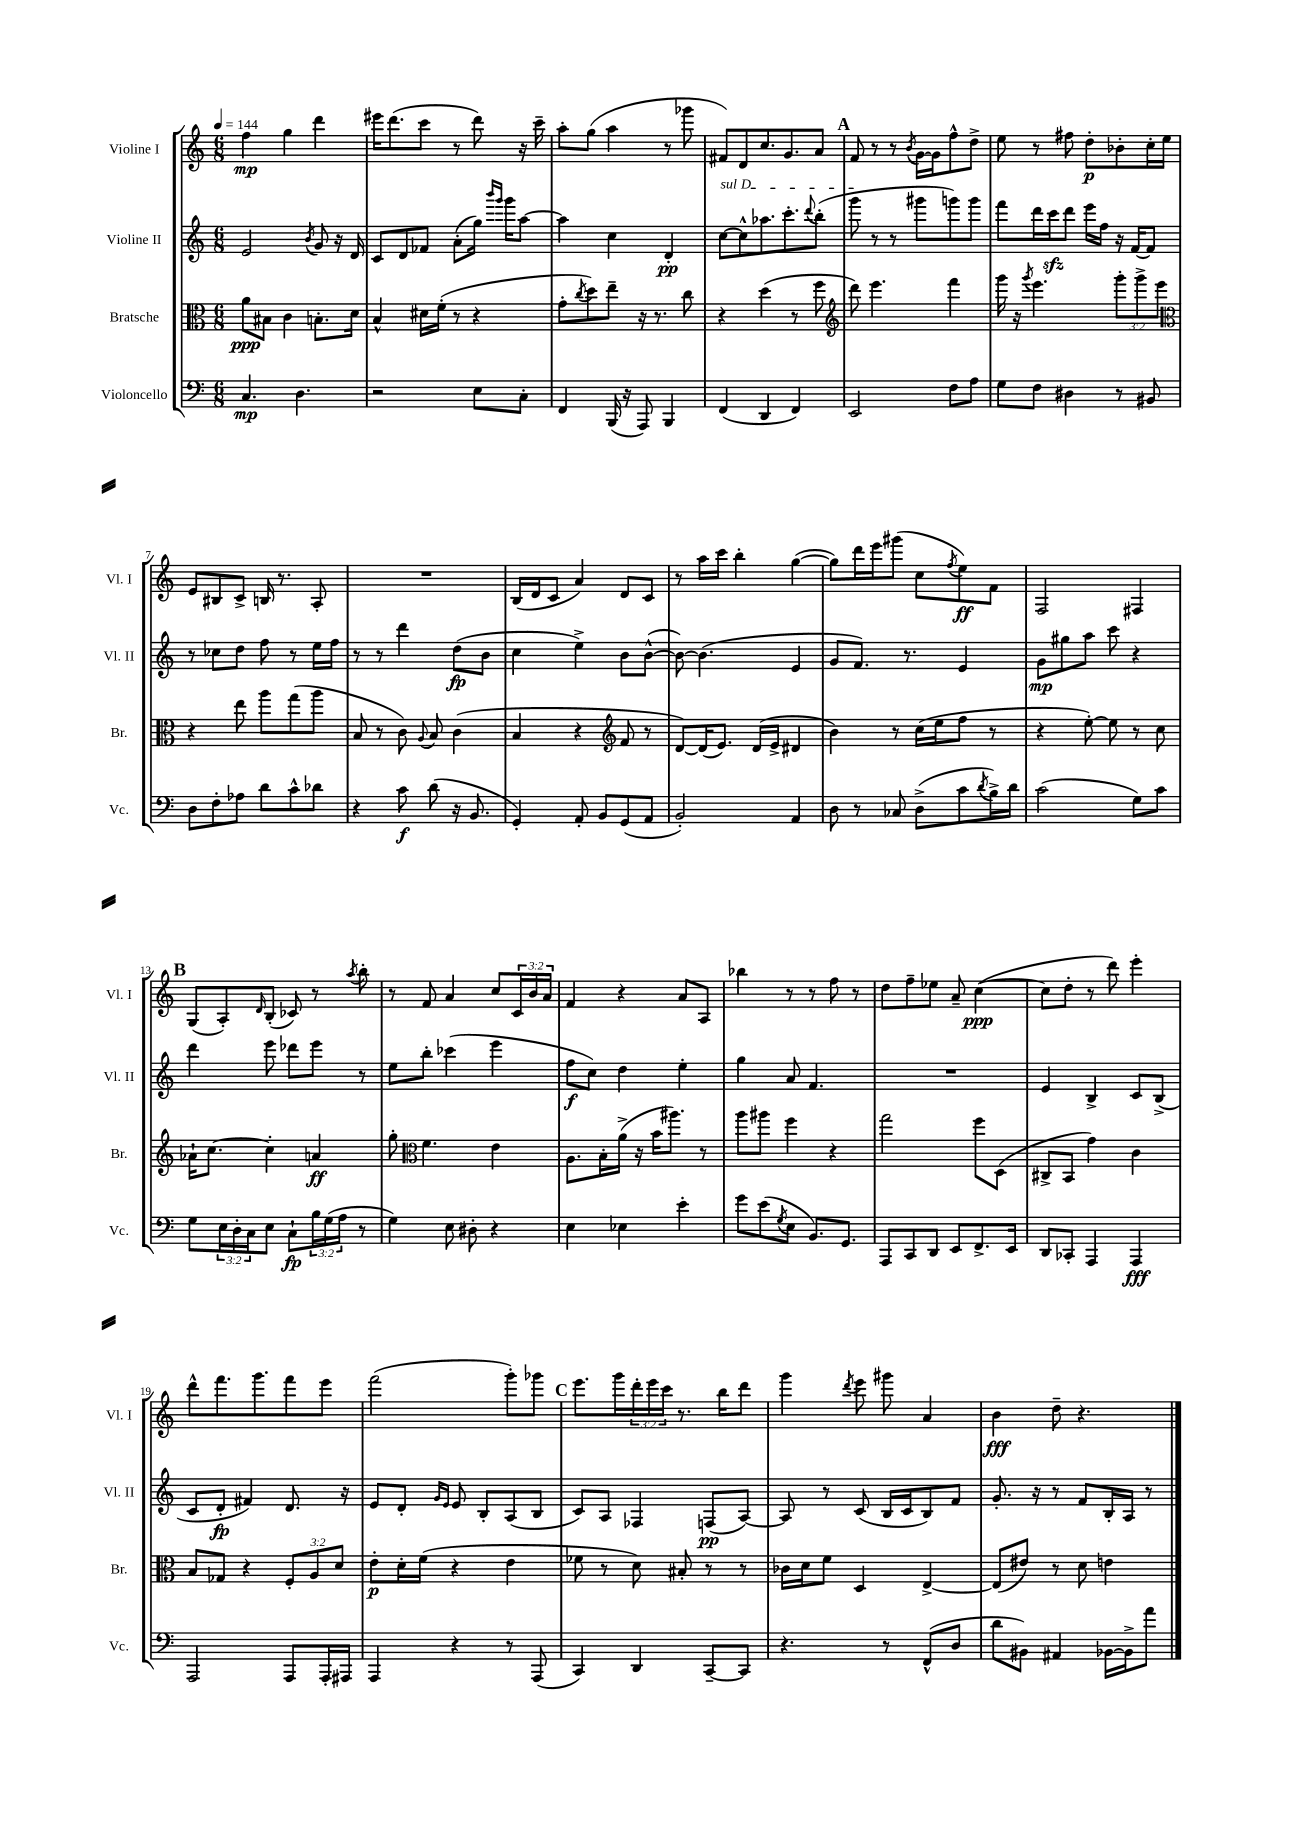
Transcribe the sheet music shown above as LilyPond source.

<<
\new StaffGroup <<
\new Staff = "s0" \with { instrumentName = "Violine I" shortInstrumentName = "Vl. I" } {
    \clef treble \key c \major \numericTimeSignature \time 6/8 \override Staff.TupletNumber.text = #tuplet-number::calc-fraction-text \tempo 4 = 144
    f''4\mp g''4 d'''4 |
    eis'''16 d'''8.( c'''8 r8 d'''8) r16 c'''16-- |
    a''8-. g''8( a''4 r8 ges'''8 |
    fis'8) d'8 c''8. g'8. a'8 |
    \mark \markup { \bold "A" } f'8 r8 r8 \acciaccatura { b'8 } g'16~ g'16 f''8-^ d''8-> |
    e''8 r8 fis''8 d''8-.\p bes'8-. c''16-. e''16 |
    e'8 bis8 c'8-> b16 r8. a8-. |
    R2. |
    b16( d'16 c'8 a'4) d'8 c'8 |
    r8 a''16 c'''16 b''4-. g''4~( |
    g''8) d'''16 e'''16 gis'''8( c''8 \acciaccatura { f''8 } e''8\ff) f'8 |
    f2 fis4 |
    \mark \markup { \bold "B" } g8( a8-.) \grace { d'16 } b8-.( ces'8) r8 \acciaccatura { a''8 } b''8-. |
    r8 f'8 a'4 c''8 \tuplet 3/2 { c'16 b'16 a'16 } |
    f'4 r4 a'8 a8 |
    bes''4 r8 r8 f''8 r8 |
    d''8 f''8-- ees''8 a'8-- c''4~\ppp( |
    c''8 d''8-. r8 d'''8) e'''4-. |
    d'''8-^ f'''8. g'''8. f'''8 e'''8 |
    f'''2( g'''8-.) ges'''8 |
    \mark \markup { \bold "C" } e'''8. g'''16 \tuplet 3/2 { d'''16-. e'''16 c'''16 } r8. b''16 d'''8 |
    g'''4 \acciaccatura { d'''8 } e'''8 gis'''8 a'4 |
    b'4\fff d''8-- r4. \bar "|." |
}
\new Staff = "s1" \with { instrumentName = "Violine II" shortInstrumentName = "Vl. II" } {
    \clef treble \key c \major \numericTimeSignature \time 6/8
    e'2 \acciaccatura { b'8 } g'8 r16 d'16 |
    c'8 d'8 fes'8 a'8-.( g''16) \grace { b'''16 g'''16 } g'''16 a''8~ |
    a''4 c''4 d'4-.\pp |
    \once \override TextSpanner.bound-details.left.text = \markup { \italic "sul D" } c''8~\startTextSpan c''8-^ aes''8. c'''8.-. \appoggiatura { d'''8 } b''8-.( |
    \mark \markup { \bold "A" } g'''8\stopTextSpan r8 r8 gis'''8 g'''8) g'''8 |
    f'''8 d'''16 c'''16\sfz d'''8 e'''16 f''16 r16 f'16~ f'8 |
    r8 ces''8 d''8 f''8 r8 e''16 f''16 |
    r8 r8 d'''4 d''8\fp( b'8 |
    c''4 e''4->) b'8 b'8~-^( |
    b'8~) b'4.( e'4 |
    g'8 f'8.) r8. e'4 |
    g'8\mp gis''8 a''8 c'''8 r4 |
    \mark \markup { \bold "B" } d'''4 e'''8 des'''8 e'''8 r8 |
    e''8 b''8-. ces'''4( e'''4 |
    f''8\f c''8) d''4 e''4-. |
    g''4 a'8 f'4. |
    R2. |
    e'4 b4-> c'8 b8->( |
    c'8 d'8-.\fp fis'4) d'8. r16 |
    e'8 d'8-. \grace { g'16 e'16 } e'8 b8-. a8( b8 |
    \mark \markup { \bold "C" } c'8) a8 fes4 f8\pp( a8~) |
    a8 r8 c'8( b16 c'16 b8) f'8 |
    g'8.-. r16 r8 f'8 b16-. a16 r8 \bar "|." |
}
\new Staff = "s2" \with { instrumentName = "Bratsche" shortInstrumentName = "Br." } {
    \clef alto \key c \major \numericTimeSignature \time 6/8 \override Staff.TupletNumber.text = #tuplet-number::calc-fraction-text
    a'8\ppp bis8 c'4 b8.-. d'16 |
    b4-^ dis'16 f'16-.( r8 r4 |
    g'8-. \acciaccatura { c''8 } d''8) e''8-- r16 r8. c''8 |
    r4 d''4( r8 f''8 |
    \mark \markup { \bold "A" } \clef treble d'''8) e'''4. f'''4 |
    g'''16 r16 \acciaccatura { g'''8 } e'''4. \tuplet 3/2 { g'''8-. g'''8-> e'''8 } |
    \clef alto r4 e''8 a''8 g''8( a''8 |
    b8 r8 c'8) \appoggiatura { a8 } b8 c'4( |
    b4 r4 \clef treble f'8 r8 |
    d'8~) d'16( e'8.) d'16( e'16-> dis'4 |
    b'4) r8 c''16( e''16 f''8 r8 |
    r4 e''8~-.) e''8 r8 c''8 |
    \mark \markup { \bold "B" } aes'16-! c''8.~ c''4-. a'4\ff |
    g''8-. \clef alto f'4. e'4 |
    a8. b16-. a'16->( r16 b'16 ais''8.) r8 |
    a''8 ais''8 f''4 r4 |
    g''2 f''8 d8( |
    cis8-> b,8 g'4) c'4 |
    b8 ges8 r4 \tuplet 3/2 { f8-. a8 d'8 } |
    e'8-.\p d'16-. f'16( r4 e'4 |
    \mark \markup { \bold "C" } fes'8 r8 d'8) bis8-. r8 r8 |
    ces'16 d'16 f'8 d4 e4~-> |
    e8( eis'8) r8 d'8 e'4 \bar "|." |
}
\new Staff = "s3" \with { instrumentName = "Violoncello" shortInstrumentName = "Vc." } {
    \clef bass \key c \major \numericTimeSignature \time 6/8 \override Staff.TupletNumber.text = #tuplet-number::calc-fraction-text
    c4.\mp d4. |
    r2 e8 c8-. |
    f,4 b,,16( r16 a,,8) b,,4 |
    f,4( d,4 f,4) |
    \mark \markup { \bold "A" } e,2 f8 a8 |
    g8 f8 dis4 r8 bis,8 |
    d8 f8-. aes8 d'8 c'8-^ des'8 |
    r4 c'8\f d'8( r16 b,8. |
    g,4-.) a,8-. b,8 g,8( a,8 |
    b,2-.) a,4 |
    d8 r8 ces8 d8->( c'8 \acciaccatura { d'8 } b16->) d'16 |
    c'2( g8) c'8 |
    \mark \markup { \bold "B" } g8 \tuplet 3/2 { e16 d16-. c16 } e8 c8-!\fp \tuplet 3/2 { b16 g16( a16 } r8 |
    g4) e8 dis8-. r4 |
    e4 ees4 e'4-. |
    g'8 e'8( \acciaccatura { g8 } e8 b,8.) g,8. |
    a,,8 c,8 d,8 e,8 f,8.-> e,16 |
    d,8 ces,8-. a,,4 a,,4\fff |
    a,,2 a,,8 a,,16-. ais,,16 |
    a,,4 r4 r8 a,,8( |
    \mark \markup { \bold "C" } c,4) d,4 c,8~-- c,8 |
    r4. r8 f,8-^( d8 |
    d'8 bis,8) ais,4 bes,16~ bes,16-> a'8 \bar "|." |
}
>>
>>
